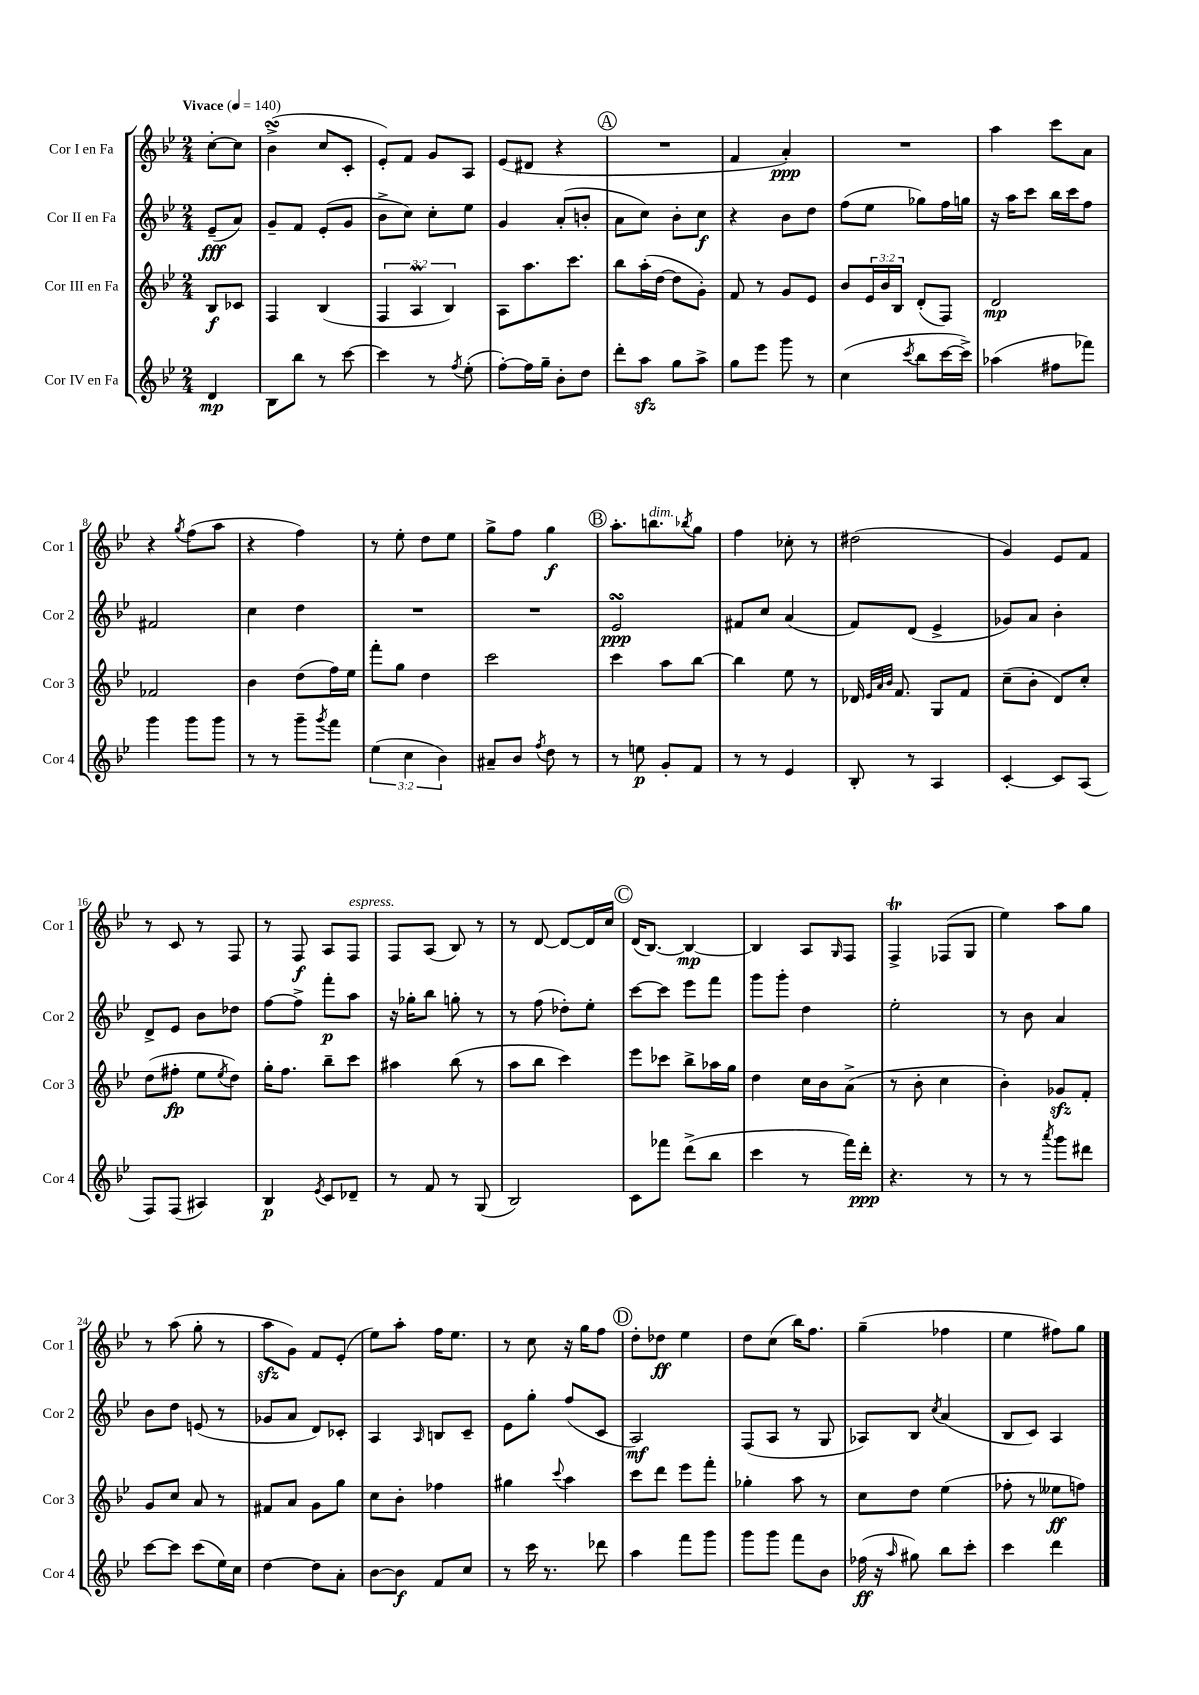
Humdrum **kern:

**kern	**kern	**kern	**kern
*staff4	*staff3	*staff2	*staff1
*clefG2	*clefG2	*clefG2	*clefG2
*k[b-e-]	*k[b-e-]	*k[b-e-]	*k[b-e-]
*M2/4	*M2/4	*M2/4	*M2/4
*MM140	*MM140	*MM140	*MM140
4d/	8B-/L	(8e-~/L	[8cc'\L
.	8c-/J	8a/J)	8cc\]J
=	=	=	=
8B-\L	4F/	8g~/L	(4b-^\
8bb-\J	.	8f/J	.
8r	(4B-/	(8e-'/L	8cc/L
[8ccc\	.	8g/J	8c'/J
=	=	=	=
4ccc\]	6F/	8b-^\L	8e-'/L)
.	.	8cc\J)	8f/J
.	6A/	.	.
8r	.	8cc'\L	8g/L
.	6B-/)	.	.
8qff/	.	.	.
(8ee-'\	.	8ee-\J	8A/J
=	=	=	=
[8ff'\L)	8A\L	4g/	(8e-/L
16ff\]L	8.aa\	.	8d#/J
16gg~\JJ	.	.	.
8b-'\L	.	(8a'/L	4r
.	8.ccc\J	.	.
8dd\J	.	8b'/J	.
=	=	=	=
8ddd'\L	8bb-\L	8a\L	2r
8aa\J	(16aa'\L	8cc\J)	.
.	[16dd\JJ	.	.
8gg\L	8dd\]L	8b-'\L	.
8aa^\J	8g'\J)	8cc\J	.
=	=	=	=
8gg\L	8f/	4r	4f/
8eee-\J	8r	.	.
8ggg\	8g/L	8b-\L	4a'/)
8r	8e-/J	8dd\J	.
=	=	=	=
(4cc\	8b-/L	(8ff\L	2r
.	24e-/L	8ee-\J	.
.	24b-/	.	.
.	24B-/JJ	.	.
8qccc/	.	.	.
8bb-\L	(8d'/L	8gg-\L)	.
[16ccc\L	8F/J)	16ff\L	.
16ccc^\]JJ)	.	16gg\JJ	.
=	=	=	=
(4aa-\	2d/	16r	4aa\
.	.	16aa\LK	.
.	.	8ccc\J	.
8ff#\L	.	16bb-\LL	8ccc\L
.	.	16ccc\J	.
8fff-\J)	.	8ff\J	8a\J
=	=	=	=
4ggg\	2f-/	2f#/	4r
.	.	.	8qgg/
8ggg\L	.	.	(8ff\L
8ggg\J	.	.	8aa\J
=	=	=	=
8r	4b-\	4cc\	4r
8r	.	.	.
8ggg~\L	(8dd\L	4dd\	4ff\)
8qggg/	.	.	.
8fff\J	16ff\L)	.	.
.	16ee-\JJ	.	.
=	=	=	=
(6ee-\	8fff'\L	2r	8r
.	8gg\J	.	8ee-'\
6cc\	.	.	.
.	4dd\	.	8dd\L
6b-\)	.	.	.
.	.	.	8ee-\J
=	=	=	=
8a#~/L	2ccc\	2r	8gg^\L
8b-/J	.	.	8ff\J
8qff/	.	.	.
8dd\	.	.	4gg\
8r	.	.	.
=	=	=	=
8r	4ccc\	2e-/	8.aa'\L
8ee\	.	.	.
.	.	.	8.bb\
8g'/L	8aa\L	.	.
.	.	.	8qbb-/
8f/J	[8bb-\J	.	8gg\J
=	=	=	=
8r	4bb-\]	8f#/L	4ff\
8r	.	8cc/J	.
4e-/	8ee-\	(4a/	8cc-'\
.	8r	.	8r
=	=	=	=
8B-'/	16d-/	8f/L)	(2dd#\
.	32qqe-/LLL	.	.
.	32qqa/	.	.
.	32qqb-/JJJ	.	.
.	8.f/	.	.
8r	.	(8d/J	.
4A/	8G/L	4e-^/	.
.	8f/J	.	.
=	=	=	=
[4c'/	(8cc~\L	8g-/L)	4g/)
.	8b-'\J	8a/J	.
8c/]L	8d/L)	4b-'\	8e-/L
(8A/J	8cc'/J	.	8f/J
=	=	=	=
8F/L)	(8dd\L	8d^/L	8r
(8F/J	8ff#'\J	8e-/J	8c/
4A#/)	8ee-\L	8b-\L	8r
.	8qee-/	.	.
.	8dd\J)	8dd-\J	8F/
=	=	=	=
4B-/	16gg'\LK	[8ff\L	8r
.	8.ff\J	.	.
.	.	8ff^\]J	8F/
8qe-/	.	.	.
8c/L	8bb-~\L	8fff'\L	8A/L
8d-~/J	8ccc\J	8aa\J	8F/J
=	=	=	=
8r	4aa#\	16r	8F/L
.	.	16gg-'\LK	.
8f/	.	8bb-\J	(8A/J
8r	(8bb-\	8gg'\	8B-/)
(8G/	8r	8r	8r
=	=	=	=
2B-/)	8aa\L	8r	8r
.	8bb-\J	(8ff\	[8d/
.	4ccc\)	8dd-'\L)	8d/_L
.	.	8ee-'\J	16d/]L
.	.	.	16cc/JJ
=	=	=	=
8c\L	8eee-\L	[8ccc\L	(16d/LK
.	.	.	[8.B-/J)
8fff-\J	8ccc-\J	8ccc\]J	.
(8ddd^\L	8bb-^\L	8eee-\L	4B-/_
8bb-\J	16aa-\L	8fff\J	.
.	16gg\JJ	.	.
=	=	=	=
4ccc\	4dd\	8ggg\L	4B-/]
.	.	8ggg'\J	.
8r	16cc\LL	4dd\	8A/L
.	16b-\J	.	.
.	.	.	16qqG/
16fff\LL)	(8a^\J	.	8F/J
16ddd'\JJ	.	.	.
=	=	=	=
4.r	8r	2ee-'\	4F^/
.	8b-'\	.	.
.	4cc\	.	(8F-/L
8r	.	.	8G/J
=	=	=	=
8r	4b-'\)	8r	4ee-\)
8r	.	8b-\	.
8qaaa/	.	.	.
8ggg\L	8g-/L	4a/	8aa\L
8ddd#\J	8f'/J	.	8gg\J
=	=	=	=
[8ccc\L	8g/L	8b-\L	8r
8ccc\]J	8cc/J	8dd\J	(8aa\
(8ccc\L	8a/	(8e/	8gg'\
16ee-\L)	8r	8r	8r
16cc\JJ	.	.	.
=	=	=	=
[4dd\	8f#/L	8g-/L	8aa\L
.	8a/J	8a/J	8g\J)
8dd\]L	8g\L	8d/L)	8f/L
8a'\J	8gg\J	8c-'/J	(8e-'/J
=	=	=	=
[8b-\L	8cc\L	4A/	8ee-\L)
8b-\]J	8b-'\J	.	8aa'\J
.	.	16qqA/	.
8f/L	4ff-\	8B/L	16ff\LK
.	.	.	8.ee-\J
8cc/J	.	8c~/J	.
=	=	=	=
8r	4gg#\	8e-\L	8r
16ccc\	.	8gg'\J	8cc\
8.r	.	.	.
.	8qqccc/	.	.
.	4aa\	(8ff/L	16r
.	.	.	16gg\LK
8ddd-\	.	8c/J	8ff\J
=	=	=	=
4aa\	8ccc\L	2A/)	8dd'\L
.	8ddd\J	.	8dd-\J
8fff\L	8eee-\L	.	4ee-\
8ggg\J	8fff'\J	.	.
=	=	=	=
8ggg\L	4gg-'\	(8F/L	8dd\L
8ggg\J	.	8A/J	(8cc\J
8fff\L	8aa\	8r	16bb-\LK)
.	.	.	8.ff\J
8b-\J	8r	8G/	.
=	=	=	=
(16ff-\	8cc\L	8A-/L)	(4gg~\
16r	.	.	.
16qqaa/	.	.	.
8gg#\)	8dd\J	8B-/J	.
.	.	8qcc/	.
8bb-\L	(4ee-\	(4a/	4ff-\
8ccc'\J	.	.	.
=	=	=	=
4ccc\	8ff-'\	8B-/L	4ee-\
.	8r	8c/J)	.
4ddd\	8ee--\L	4A/	8ff#\L)
.	8ff\J)	.	8gg\J
==	==	==	==
*-	*-	*-	*-
